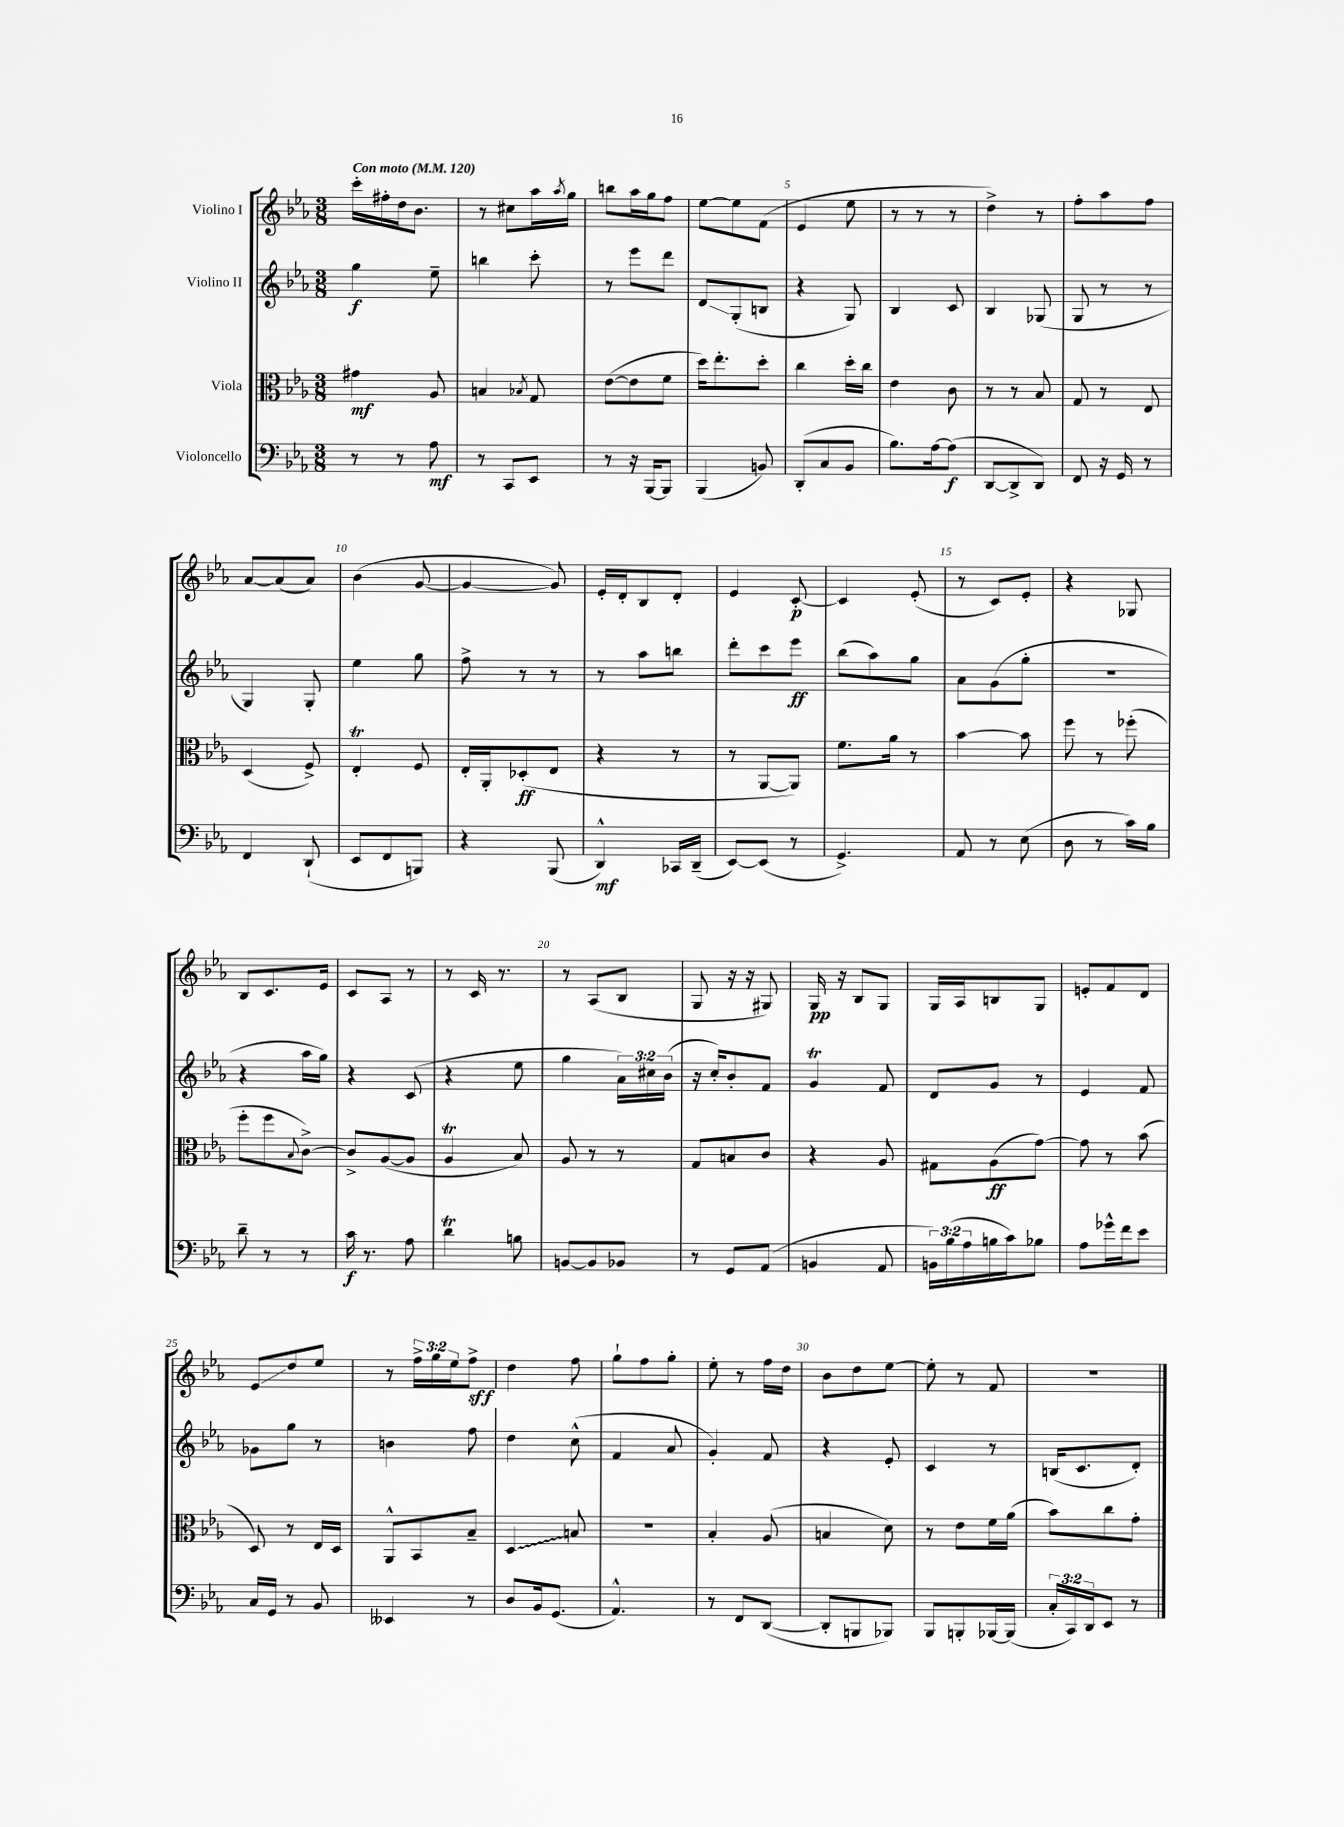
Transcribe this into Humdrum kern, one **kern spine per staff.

**kern	**kern	**kern	**kern
*staff4	*staff3	*staff2	*staff1
*clefF4	*clefC3	*clefG2	*clefG2
*k[b-e-a-]	*k[b-e-a-]	*k[b-e-a-]	*k[b-e-a-]
*M3/8	*M3/8	*M3/8	*M3/8
*MM120	*MM120	*MM120	*MM120
8r	4g#	4gg	16ccc'
.	.	.	16ff#'
8r	.	.	16dd
.	.	.	8.b-
8A-	8A-	8ee-~	.
=	=	=	=
8r	4B	4bb	8r
8CC	.	.	8cc#
.	8qB-	.	.
8EE-	8G	8ccc'	16aa-
.	.	.	8qaa-
.	.	.	16gg
=	=	=	=
8r	([8e-	8r	8bb
16r	8e-]	8eee-	16aa-
[16BBB-	.	.	16gg
8BBB-]	8f	8ddd	8ff
=	=	=	=
(4BBB-	16dd)	8d	[8ee-
.	8.ee-'	.	.
.	.	(8G'	8ee-]
8BB)	8dd'	8B	(8f
=	=	=	=
(8DD'	4cc	4r	4e-
8C	.	.	.
8BB-	16dd'	8G)	8ee-
.	16cc	.	.
=	=	=	=
8.B-)	4e-	4B-	8r
.	.	.	8r
[16A-	.	.	.
(8A-]	8c	8c	8r
=	=	=	=
[8DD	8r	4B-	4dd^)
8DD^]	8r	.	.
8DD)	8B-	(8G-	8r
=	=	=	=
8FF	8G	8G	8ff'
16r	8r	8r	8aa-
16GG	.	.	.
8r	8E-	8r	8ff
=	=	=	=
4FF	(4D	4G)	[8a-
.	.	.	(8a-]
(8DD`	8F^)	8G'	8a-)
=	=	=	=
8EE-	4E-'	4ee-	(4b-
8FF	.	.	.
8BBB)	8F	8gg	[8g
=	=	=	=
4r	16E-'	8ff^	4g_
.	16AA-'	.	.
.	(8D-'	8r	.
(8BBB-	8E-	8r	8g])
=	=	=	=
4DD^^)	4r	8r	16e-'
.	.	.	16d'
.	.	8aa-	8B-
16CC-	8r	8bb	8d'
(16DD~	.	.	.
=	=	=	=
[8EE-)	8r	8ddd'	4e-
(8EE-]	[8AA-	8ccc	.
8r	8AA-])	8eee-	[8c'
=	=	=	=
4.GG^)	8.f	(8bb-	4c]
.	.	8aa-)	.
.	16a-	.	.
.	8r	8gg	(8e-'
=	=	=	=
8AA-	[4b-	8a-	8r
8r	.	(8g	8c)
(8E-	8b-]	8gg'	8e-'
=	=	=	=
8D	8ff	4.r	4r
8r	8r	.	.
16c)	(8ff-'	.	8G-
16B-	.	.	.
=	=	=	=
8d~	8ff'	4r	8B-
8r	8ff	.	8.c
.	8qqB-	.	.
8r	[8c^)	16aa-	.
.	.	16gg)	16e-
=	=	=	=
16c	8c^]	4r	8c
8.r	.	.	.
.	([8A-	.	8A-
8A-	8A-]	(8c	8r
=	=	=	=
4d	4A-	4r	8r
.	.	.	16c
.	.	.	8.r
8B	8B-)	8ee-	.
=	=	=	=
[8BB	8A-	4gg	8r
8BB]	8r	.	(8A-
8BB-	8r	24a-)	8B-
.	.	24cc#	.
.	.	(24b-	.
=	=	=	=
8r	8G	16r	8G
.	.	16cc')	.
8GG	8B	8b-'	16r
.	.	.	16r
(8AA-	8c	8f	8G#)
=	=	=	=
4BB	4r	4g	16G
.	.	.	16r
.	.	.	8B-
8AA-	8A-	8f	8G
=	=	=	=
24BB)	8G#	8d	16G
(24B-	.	.	.
.	.	.	16A-
24A-	.	.	.
16B	(8A-	8g	8B
16c)	.	.	.
8B-	[8g)	8r	8G
=	=	=	=
8A-	8g]	4e-	8e'
16g-^^	8r	.	8f
16f	.	.	.
8e-	(8b-	8f	8d
=	=	=	=
16C	8D)	8g-	8e-
16GG	.	.	.
8r	8r	8gg	8dd
8BB-	16E-	8r	8ee-
.	16D	.	.
=	=	=	=
4EE--	8AA-^^	4b	8r
.	8BB-	.	24ff^
.	.	.	24gg
.	.	.	24ee-
8r	8B-~	8ff	8ff^
=	=	=	=
8D	4D	4dd	4dd
16BB-	.	.	.
(8.GG	.	.	.
.	8B	(8cc^^	8ff
=	=	=	=
4.AA-^^)	4.r	4f	8gg`
.	.	.	8ff
.	.	8a-	8gg'
=	=	=	=
8r	4B-'	4g')	8ee-'
8FF	.	.	8r
([8DD	(8A-	8f	16ff
.	.	.	16dd
=	=	=	=
8DD']	4B	4r	8b-
8BBB	.	.	8dd
8BBB-)	8d)	8e-'	[8ee-
=	=	=	=
8BBB-	8r	4c	8ee-']
8BBB'	8e-	.	8r
[16BBB-	16f	8r	8f
(16BBB-]	(16a-	.	.
=	=	=	=
24C'	8b-)	(16B	4.r
24CC)	.	.	.
.	.	8.c	.
24DD	.	.	.
8EE-	8cc	.	.
8r	8g'	8d')	.
==	==	==	==
*-	*-	*-	*-
